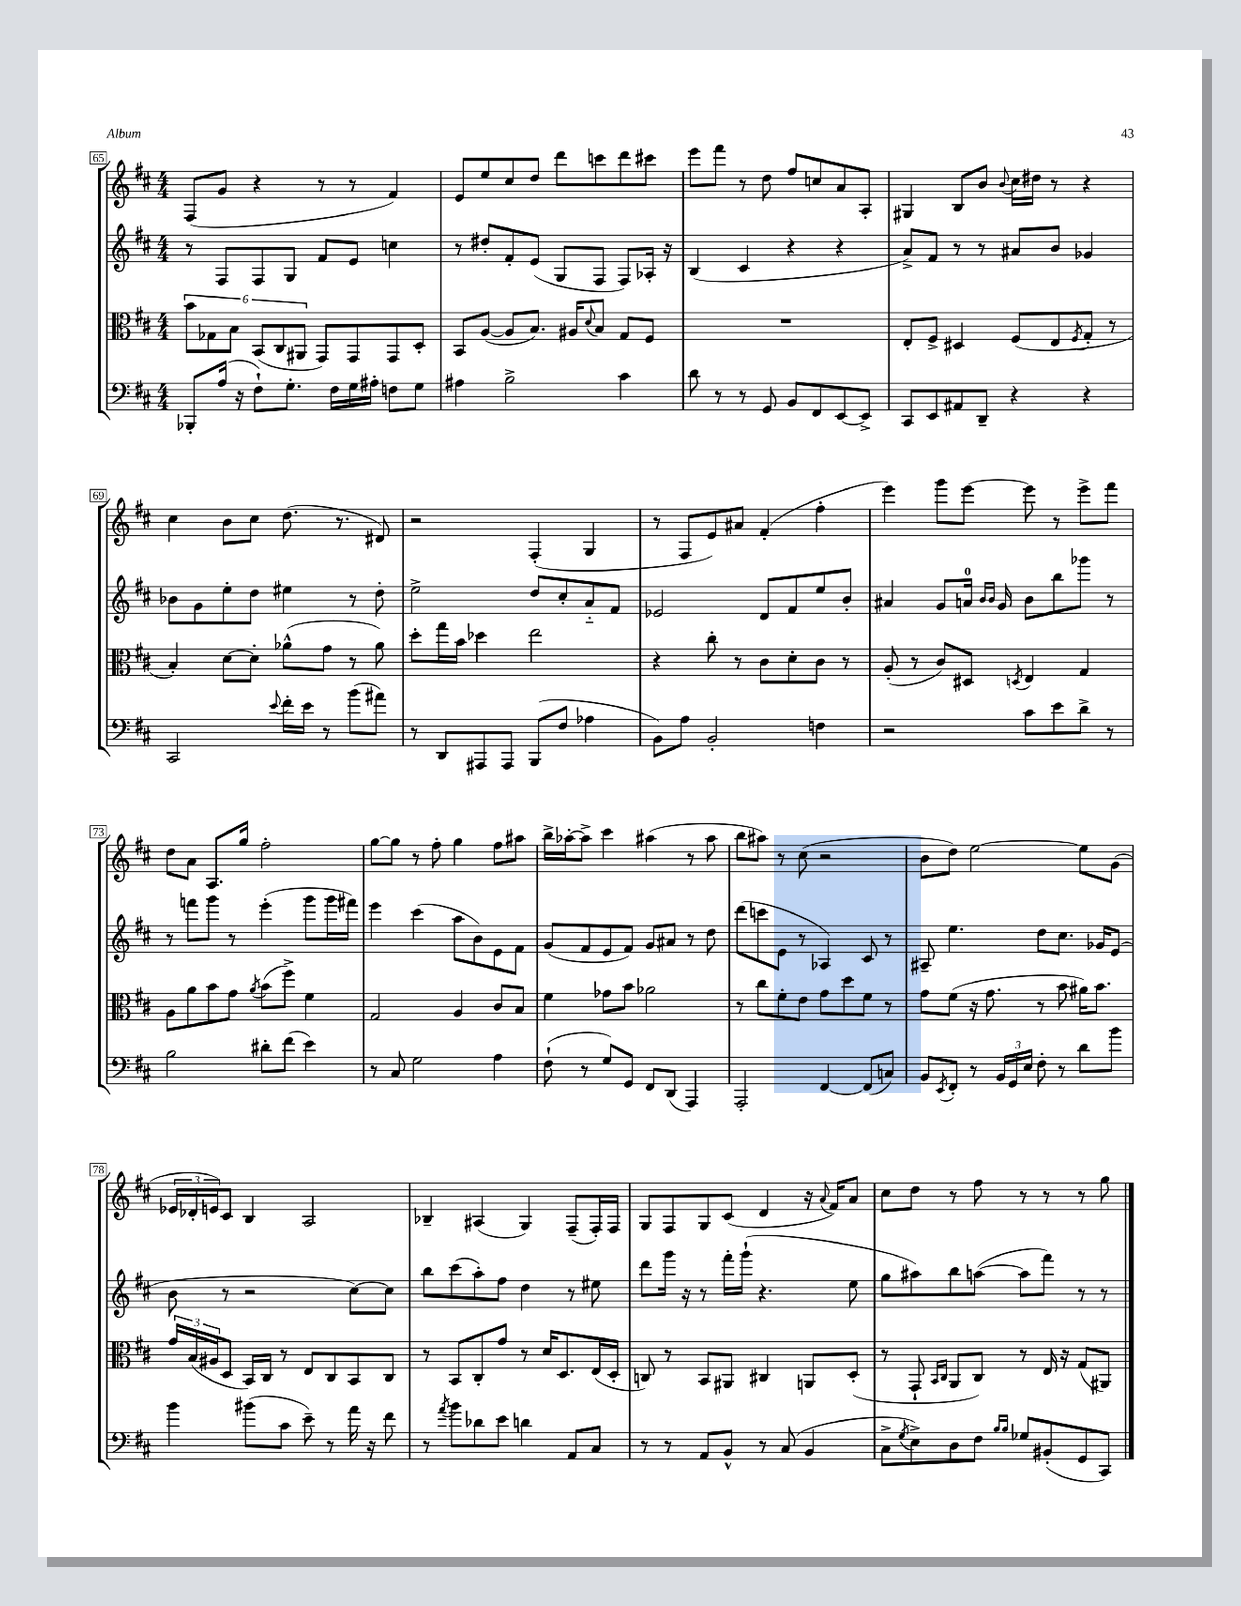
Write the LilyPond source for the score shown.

<<
\new StaffGroup <<
\new Staff = "s0" {
    \clef treble \key d \major \numericTimeSignature \time 4/4
    fis8( g'8 r4 r8 r8 fis'4) |
    e'8 e''8 cis''8 d''8 d'''8 c'''8 d'''8 cis'''8 |
    e'''8 fis'''8 r8 d''8 fis''8 c''8 a'8 a8-. |
    gis4 b8 b'8 \appoggiatura { b'8 } cis''16 dis''16 r8 r4 |
    cis''4 b'8 cis''8 d''8.( r8. dis'8) |
    r2 fis4-.( g4 |
    r8 fis8 e'8) ais'8 fis'4-.( fis''4-. |
    e'''4) g'''8 e'''8~ e'''8 r8 e'''8-> fis'''8 |
    d''8 a'8 a8. g''16 fis''2-. |
    g''8~ g''8 r8 fis''8-. g''4 fis''8 ais''8 |
    b''16-> aes''16~-. aes''8-> cis'''4 ais''4( r8 ais''8 |
    b''8 ais''8) r8 cis''8( r2 |
    b'8 d''8) e''2~ e''8 g'8( |
    \tuplet 3/2 { ees'16 des'16-. e'16) } cis'8 b4 a2 |
    bes4-- ais4( g4) fis8--( fis16-.) fis16 |
    g8 fis8 g8 cis'8( d'4 r16 \appoggiatura { a'8 } fis'16) a'8 |
    cis''8 d''8 r8 fis''8 r8 r8 r8 g''8 \bar "|." |
}
\new Staff = "s1" {
    \clef treble \key d \major \numericTimeSignature \time 4/4
    r8 fis8 fis8 g8 fis'8 e'8 c''4 |
    r8 dis''8-. fis'8-. e'8( g8 fis8 fis8) aes16-. r16 |
    b4( cis'4 r4 r4 |
    a'8->) fis'8 r8 r8 ais'8 b'8 ges'4 |
    bes'8 g'8 e''8-. d''8 eis''4 r8 d''8-. |
    e''2-> d''8 cis''8-. a'8-_ fis'8 |
    ees'2 d'8 fis'8 e''8 b'8-. |
    ais'4 g'8 a'16-0 \grace { b'16 b'16 } g'16 b'8 b''8 ges'''8 r8 |
    r8 f'''8 g'''8 r8 e'''4-.( g'''8 g'''16 fis'''16) |
    e'''4 cis'''4( a''8 b'8) e'8 fis'8 |
    g'8( fis'8 e'8 fis'8) g'8 ais'8 r8 d''8 |
    d'''8( c'''8 e'8 r8 aes4) cis'8 r8 |
    ais8-- e''4. d''8 cis''8. ges'16 e'8( |
    b'8 r8 r2 cis''8~) cis''8 |
    b''8 cis'''8( a''8-.) fis''8 d''4 r8 eis''8 |
    d'''8 g'''16 r16 r8 fis'''16-. g'''16-!( r4. e''8 |
    g''8 ais''8) b''8 a''8~( a''8 fis'''8) r8 r8 \bar "|." |
}
\new Staff = "s2" {
    \clef alto \key d \major \numericTimeSignature \time 4/4
    \tuplet 6/4 { b'8 ges8 b8 b,8( cis8 ais,8 } g,8) g,8 g,8 d8-. |
    b,8 a8~( a8 b8.) ais16 \appoggiatura { d'8 } b8 g8 fis8 |
    R1 |
    e8-. fis8-> dis4 fis8( e8 \acciaccatura { fis8 } g8-. r8 |
    b4-.) d'8~ d'8-. aes'8-^( g'8 r8 aes'8) |
    d''8-. g''16 b'16 des''4 e''2 |
    r4 cis''8-. r8 cis'8 d'8-. cis'8 r8 |
    a8-.( r8 cis'8) dis8 \acciaccatura { d8 } e4 g4 |
    a8 a'8 b'8 g'8 \acciaccatura { a'8 } b'8( fis''8->) fis'4 |
    g2 a4 cis'8 b8 |
    fis'4 ges'8 b'8 aes'2 |
    r8 cis''8 fis'8-. e'8 g'8 d''8 fis'8 r8 |
    g'8 fis'8( r16 g'8. r8 b'8 ais'16) b'8. |
    \tuplet 3/2 { g'16 b16( ais16 } d8 b,16) cis16 r8 e8 cis8 b,8 cis8 |
    r8 b,8 cis8-. g'8 r8 d'16 d8. e16( d16-. |
    c8) r8 b,8 ais,8 cis4 a,8 d8-.( |
    r8 g,8-! \grace { b,16 cis16 } a,8 cis8) r8 e16 r16 g8( ais,8) \bar "|." |
}
\new Staff = "s3" {
    \clef bass \key d \major \numericTimeSignature \time 4/4
    bes,,8-. a16( r16 fis8-!) g8.-. fis16 g16 ais16-. f8 g8 |
    ais4 b2-> cis'4 |
    d'8 r8 r8 g,8 b,8 fis,8 e,8~ e,8-> |
    cis,8 e,8 ais,8 d,8-- r4 r4 |
    cis,2 \appoggiatura { e'8 } fis'16-. e'16 r8 b'8( ais'8) |
    r8 d,8 ais,,8 ais,,8 b,,8( fis8 aes4 |
    b,8) a8 b,2-. f4 |
    r2 cis'8 e'8 d'8-> r8 |
    b2 dis'8-. fis'8( e'4) |
    r8 cis8 g2 a4 |
    fis8-!( r8 g8) g,8 fis,8 d,8( a,,4) |
    a,,2-. fis,4~ fis,8( c8) |
    b,8 \acciaccatura { e,8 } fis,8-. r8 \tuplet 3/2 { b,16 g,16 e16 } fis8-. r8 d'8 b'8 |
    b'4 bis'8( cis'8 e'8--) r8 a'16 r16 fis'8 |
    r8 \acciaccatura { a'8 } b'8 des'8 e'8 d'4 a,8 cis8 |
    r8 r8 a,8 b,8-^ r8 cis8( b,4 |
    cis8-> \acciaccatura { g8 } e8->) d8 fis8 \grace { b16 b16 } ges8 bis,8-.( g,8 cis,8) \bar "|." |
}
>>
>>
\layout { \context { \Score currentBarNumber = #65 \override BarNumber.stencil = #(make-stencil-boxer 0.1 0.3 ly:text-interface::print) } }
